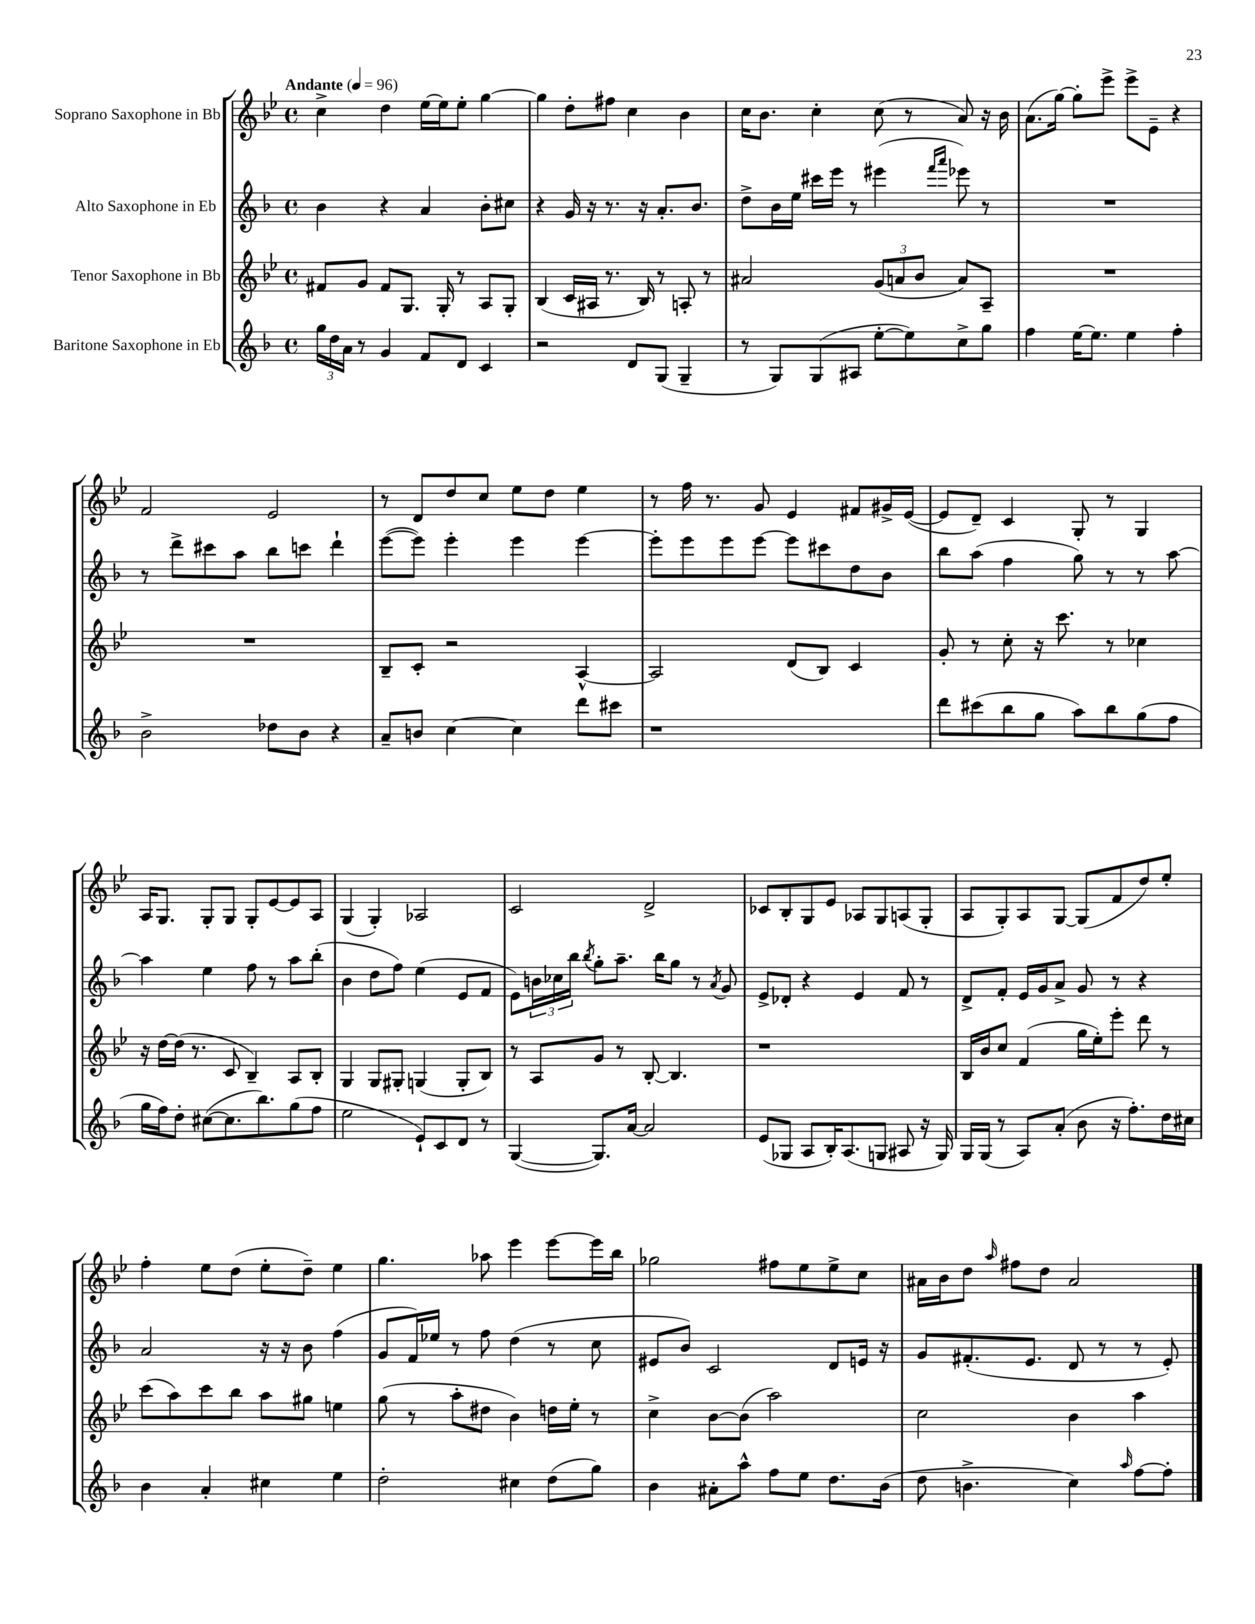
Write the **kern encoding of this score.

**kern	**kern	**kern	**kern
*staff4	*staff3	*staff2	*staff1
*clefG2	*clefG2	*clefG2	*clefG2
*k[b-]	*k[b-e-]	*k[b-]	*k[b-e-]
*M4/4	*M4/4	*M4/4	*M4/4
*met(c)	*met(c)	*met(c)	*met(c)
*MM96	*MM96	*MM96	*MM96
24gg\LL	8f#/L	4b-\	4cc^\
24dd\	.	.	.
24a\JJ	.	.	.
8r	8g/J	.	.
4g/	8f#/L	4r	4dd\
.	8.G/J	.	.
8f/L	.	4a/	[16ee-\LL
.	16G'/	.	16ee-\]J
8d/J	8r	.	8ee-'\J
4c/	8A/L	8b-'\L	[4gg\
.	8G'/J	8cc#\J	.
=	=	=	=
2r	(4B-/	4r	4gg\]
.	16c/LL	16g/	8dd'\L
.	16A#/JJ	16r	.
.	8.r	8.r	8ff#\J
8d/L	.	.	4cc\
.	16B-/)	16r	.
(8G/J	8r	8.a'/L	.
4G~/	8A'/	.	4b-\
.	.	8.b-/J	.
.	8r	.	.
=	=	=	=
8r	2a#/	8dd^\L	16cc\LK
.	.	.	8.b-\J
8G/L)	.	16b-\L	.
.	.	16ee\JJ	.
(8G/	.	16ccc#\LL	4cc'\
.	.	16eee\JJ	.
8A#/J	.	8r	.
[8ee'\L	(12g/L	(4eee#\	(8cc\
.	12a/	.	.
8ee\])	.	.	8r
.	12b-/J	.	.
.	.	16qqfff/LL	.
.	.	16qqaaa/JJ	.
8cc^\	8a/L)	8eee-\)	8a/)
8gg\J	8A~/J	8r	16r
.	.	.	16b-\
=	=	=	=
4ff\	1r	1r	(8.a\L
.	.	.	[16gg\Jk)
[16ee\LK	.	.	8gg'\]L
8.ee\]J	.	.	.
.	.	.	8eee-^\J
4ee\	.	.	8eee-^\L
.	.	.	8e-~\J
4ff'\	.	.	4r
=	=	=	=
2b-^\	1r	8r	2f/
.	.	8ddd^\L	.
.	.	8ccc#\	.
.	.	8aa\J	.
8dd-\L	.	8bb-\L	2e-/
8b-\J	.	8ccc\J	.
4r	.	4ddd`\	.
=	=	=	=
8a~/L	8B-~/L	([8eee\L	8r
8b/J	8c'/J	8eee\]J)	8d/L
[4cc\	2r	4eee'\	8dd/
.	.	.	8cc/J
4cc\]	.	4eee\	8ee-\L
.	.	.	8dd\J
8ddd\L	[4A^^/	[4eee\	4ee-\
8ccc#\J	.	.	.
=	=	=	=
1r	2A/]	8eee'\]L	8r
.	.	8eee\	16ff\
.	.	.	8.r
.	.	8eee\	.
.	.	[8eee\J	8g/
.	(8d/L	8eee\]L	4e-/
.	8B-/J)	8ccc#\	.
.	4c/	8dd\	8f#/L
.	.	8b-\J	16g#^/L
.	.	.	([16e-/JJ
=	=	=	=
8ddd\L	8g'/	8bb-\L	8e-/]L
(8ccc#\	8r	(8aa\J	8d~/J)
8bb-\	8cc'\	4ff\	4c/
8gg\J	16r	.	.
.	8.ccc\	.	.
8aa\L)	.	8gg\)	8G'/
8bb-\	8r	8r	8r
(8gg\	4cc-\	8r	4G/
8ff\J	.	[8aa\	.
=	=	=	=
16gg\LL	16r	4aa\]	16A/LK
16ff\J)	[16dd\LL	.	8.G/J
8dd'\J	(16dd\]JJ	.	.
.	8.r	.	.
([8cc#\L	.	4ee\	8G'/L
8.cc#\]	8c/	.	8G/J
.	4B-~/)	8ff\	8G'/L
8.bb-\)	.	.	.
.	.	8r	[8e-/
(8gg\	8A/L	8aa\L	8e-/]
8ff\J	8B-'/J	(8bb-'\J	8A/J
=	=	=	=
2ee\	4G/	4b-\	(4G/
.	8G/L	8dd\L	4G'/)
.	8G#'/J	8ff\J)	.
8e`/L)	(4G/	(4ee\	2A-/
8c/	.	.	.
8d/J	8G'/L	8e/L	.
8r	8B-/J)	8f/J	.
=	=	=	=
([4G/	8r	8e\L)	2c/
.	8A/L	24b\L	.
.	.	24cc-\	.
.	.	24bb-\JJ	.
.	.	8qbb-/	.
8.G/]L)	8g/J	8gg'\L	.
.	8r	8.aa~\J	.
[16a/Jk	.	.	.
2a/]	[8B-'/	.	2d^/
.	.	16bb-\LK	.
.	4.B-/]	8gg\J	.
.	.	8r	.
.	.	8qa/	.
.	.	8g/	.
=	=	=	=
(8e/L	1r	8e^/L	8c-/L
8G-/J	.	8d-'/J	8B-'/
8A/L	.	4r	8G/
16B-'/K)	.	.	8e-/J
(8.A/	.	.	.
.	.	4e/	8A-/L
8G/J	.	.	8G/
8A#/	.	8f/	(8A/
16r	.	8r	8G'/J
16G/)	.	.	.
=	=	=	=
16G/LL	16B-/LL	8d^/L	8A/L
(16G/JJ	16b-/J	.	.
8r	8cc/J	8f'/J	8G'/)
8A/L)	(4f/	16e/LL	8A/
.	.	16g/J	.
(8a'/J	.	8a^/J	[8G/J
8b-\	16gg\LL	8g/	(8G/]L
.	16ee-'\J)	.	.
16r	8eee-'\J	8r	8f/
8.ff'\L)	.	.	.
.	8ddd\	4r	8dd/)
16dd\L	8r	.	8ee-'/J
16cc#\JJ	.	.	.
=	=	=	=
4b-\	(8ccc\L	2a/	4ff'\
.	8aa\)	.	.
4a'/	8ccc\	.	8ee-\L
.	8bb-\J	.	(8dd\J
4cc#\	8aa\L	16r	8ee-'\L
.	.	16r	.
.	8gg#\J	8b-\	8dd~\J)
4ee\	4ee\	(4ff\	4ee-\
=	=	=	=
2dd'\	(8gg\	8g/L	4.gg\
.	8r	16f/L)	.
.	.	16ee-/JJ	.
.	8aa'\L	8r	.
.	8dd#\J	8ff\	8aa-\
4cc#\	4b-\)	(4dd\	4eee-\
(8dd\L	16dd\LL	8r	[8eee-\L
.	16ee-'\JJ	.	.
8gg\J)	8r	8cc\	16eee-\]L
.	.	.	16bb-\JJ
=	=	=	=
4b-\	4cc^\	8e#/L	2gg-\
.	.	8b-/J)	.
8a#'\L	[8b-\L	2c/	.
8aa^^\J	(8b-\]J	.	.
8ff\L	2aa\)	.	8ff#\L
8ee\J	.	.	8ee-\
8.dd\L	.	8d/L	8ee-^\
.	.	16e/Jk	8cc\J
(16b-\Jk	.	16r	.
=	=	=	=
8dd\	2cc\	8g/L	16a#\LL
.	.	.	16b-\J
4.b^\	.	(8.f#'/	8dd\J
.	.	.	16qqaa/
.	.	.	8ff#\L
.	.	8.e/J	.
.	.	.	8dd\J
4cc\)	4b-\	8d/	2a#/
.	.	8r	.
16qqaa/	.	.	.
[8ff\L	4aa\	8r	.
8ff'\]J	.	8e'/)	.
==	==	==	==
*-	*-	*-	*-
